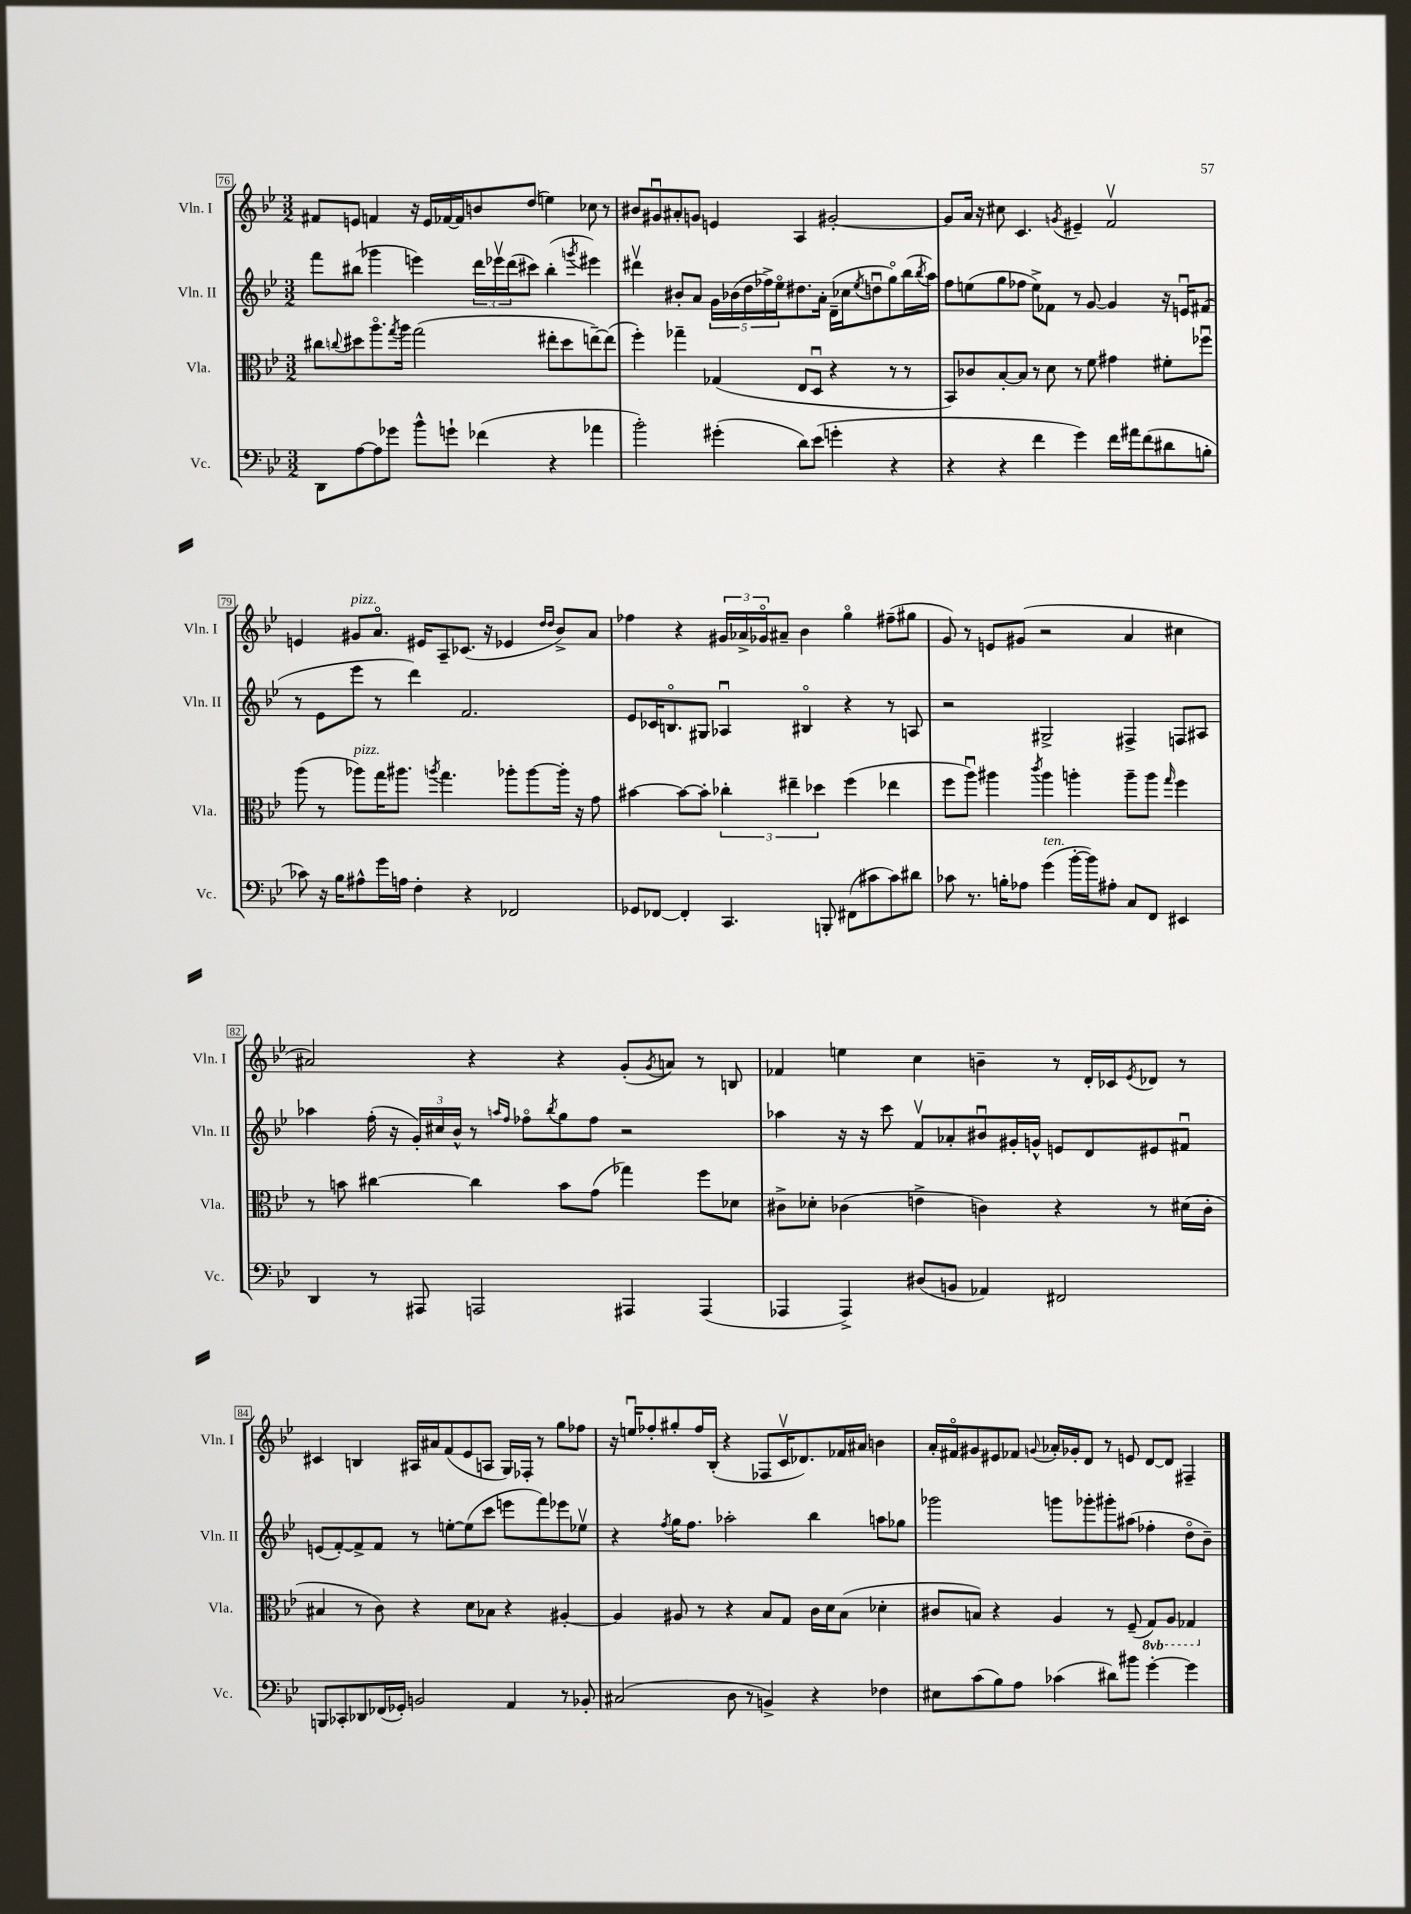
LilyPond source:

<<
\new StaffGroup <<
\new Staff = "s0" \with { instrumentName = "Vln. I" shortInstrumentName = "Vln. I" } {
    \clef treble \key bes \major \numericTimeSignature \time 3/2
    fis'8 e'8 f'4 r16 e'16 fes'16~ fes'16 b'8 d''8( e''4) ces''8 r8 |
    bis'8 gis'8\downbow ais'8-. g'8 e'4 a4 gis'2~-. |
    gis'8 a'16 r16 cis''8 c'4. \acciaccatura { g'8 } eis'4-- f'2\upbow |
    e'4 gis'8^\markup { \italic "pizz." } a'8.\flageolet eis'16 a8-- ces'8.( r16 ees'4 \grace { d''16 d''16 } bes'8->) a'8 |
    fes''4 r4 \tuplet 3/2 { gis'16 aes'16-> ges'16\flageolet } ais'8-- bes'4 g''4\flageolet fis''8--( gis''8 |
    g'8) r8 e'8 gis'8( r2 a'4 cis''4 |
    ais'2) r4 r4 g'8-.( \acciaccatura { g'8 } a'8) r8 b8 |
    fes'4 e''4 c''4 b'4-- r8 d'16-. ces'16 \acciaccatura { ees'8 } des'8 r8 |
    cis'4 b4 ais16 ais'16 f'8( ees'8 a8 g16) fes16-. r8 g''8 fes''8 |
    r16 e''16\downbow fes''8-. gis''8-. fes''16 bes16-.( r4 fes8 c'16\upbow des'8.) fes'16 ais'16 b'4 |
    a'16-. fis'16\flageolet gis'8 eis'8 fes'8 \appoggiatura { g'8 } aes'16-. ges'16-. d'8 r8 e'8 d'8~ d'8 fis4-- \bar "|." |
}
\new Staff = "s1" \with { instrumentName = "Vln. II" shortInstrumentName = "Vln. II" } {
    \clef treble \key bes \major \numericTimeSignature \time 3/2
    f'''8 bis''8( ges'''4 e'''4) \tuplet 3/2 { d'''16 ees'''16\upbow d'''16( } cis'''8) bis''4-.( \acciaccatura { g'''8 } eis'''4) |
    dis'''4\upbow bis'8-. a'8 \tuplet 5/4 { g'16 bes'16( d''16 fes''16->) ees''16\flageolet } dis''8. a'16-. d'16--( ces''16 \acciaccatura { ees''8 } d''8\downbow g''8\flageolet) bes''16( \acciaccatura { bes''8 } a''16) |
    f''8 e''8( g''8 fes''8 e''8->) fes'8 r8 g'8~ g'4 r16 e'16\downbow fis'8( |
    r8 ees'8 ees'''8 r8 d'''4) f'2. |
    ees'8 ces'16 b8.\flageolet gis8 aes4\downbow bis4\flageolet r4 r8 a8 |
    r2 gis2-> fis4-> f8 ais8 |
    aes''4 f''16-.( r16 \tuplet 3/2 { g'16-.) cis''16 bes'16-^ } r8 \grace { a''16 f''16 } fes''8\flageolet \acciaccatura { bes''8 } g''8 fes''8 r2 |
    aes''4 r16 r16 c'''8 f'8\upbow aes'8-. bis'8\downbow gis'16-. g'16-^ e'8 d'8 eis'8 fis'8\downbow |
    e'8( f'8~-.) f'8-> f'8 r8 e''8~-. e''8( c'''8 e'''8 f'''8) ees'''8 ees''8\upbow |
    r4 \acciaccatura { f''8 } g''16 f''8. aes''2-. bes''4 a''8 ges''8 |
    ges'''2 g'''8 ges'''8-. gis'''8-. ais''8( fes''4-. d''8\flageolet bes'8--) \bar "|." |
}
\new Staff = "s2" \with { instrumentName = "Vla." shortInstrumentName = "Vla." } {
    \clef alto \key bes \major \numericTimeSignature \time 3/2 \set Staff.ottavationMarkups = #ottavation-simple-ordinals
    cis''8 \appoggiatura { c''8 } dis''8 a''8.\flageolet \acciaccatura { g''8 } a''16 g''2( eis''8-. dis''8 e''8~--) e''8( |
    f''4-.) ges''4-- ges4( ees8 d8\downbow r4 r8 r8 |
    bes,8) ces'8 bes8~-. bes8 r8 d'8 r8 f'8 gis'4 fis'8-. fes''8\downbow |
    a''8( r8 aes''8^\markup { \italic "pizz." }) g''16 ais''8. \acciaccatura { a''8 } g''4. aes''8-. aes''8~ aes''16-. r16 g'8 |
    bis'4~ bis'8~ bis'8-. \tuplet 3/2 { ces''4-. eis''4-- des''4 } f''4( ees''4 |
    f''8 a''8\downbow) ais''4 \acciaccatura { c'''8 } ais''4 a''4-. a''8-- a''8 \grace { g''16 } f''4 |
    r8 b'8 cis''4~ cis''4 b'8 g'8( ges''4) f''8 des'8 |
    cis'8-> des'8-. ces'4( e'4-> c'4) r4 r8 dis'16( c'16-. |
    bis4 r8 c'8) r4 d'8 bes8 r4 ais4~-. |
    ais4 ais8 r8 r4 bes8 g8 c'16 d'16 bes8( des'4-. |
    cis'8 b8) r4 a4 r8 f8--( \ottava #-1 g,8) a,8 ges,4 \ottava #0 \bar "|." |
}
\new Staff = "s3" \with { instrumentName = "Vc." shortInstrumentName = "Vc." } {
    \clef bass \key bes \major \numericTimeSignature \time 3/2
    d,8 a8~ a8 ges'8 bes'8-^ g'8-! fes'4( r4 aes'4 |
    bes'2-.) gis'4-.( d'8) ees'8( g'4-. r4 |
    r4 r4 f'4 g'4) f'16 ais'16 f'8( dis'8 b8-. |
    ces'8) r16 bes16 ais8-^ g'16 a16 f4-. r4 fes,2 |
    ges,8 fes,8~ fes,4-. c,4. b,,8-. fis,8( cis'8 cis'8) dis'8 |
    ces'8 r8. b16-. aes8 g'4^\markup { \italic "ten." }( bes'16~-. bes'16) ais8-. c8 f,8 eis,4 |
    d,4 r8 ais,,8 a,,2 ais,,4 ais,,4( |
    aes,,4 aes,,4->) dis8( b,8 aes,4) fis,2 |
    b,,8 ces,8-. des,8 fes,16( ges,16-.) b,2 a,4 r8 bes,8-. |
    cis2( d8 r8 b,4->) r4 fes4 |
    eis8 c'8( bes8) a8 ces'4( dis'8) bis'8 g'4~-. g'4 \bar "|." |
}
>>
>>
\layout { \context { \Score currentBarNumber = #76 \override BarNumber.stencil = #(make-stencil-boxer 0.1 0.3 ly:text-interface::print) } }
